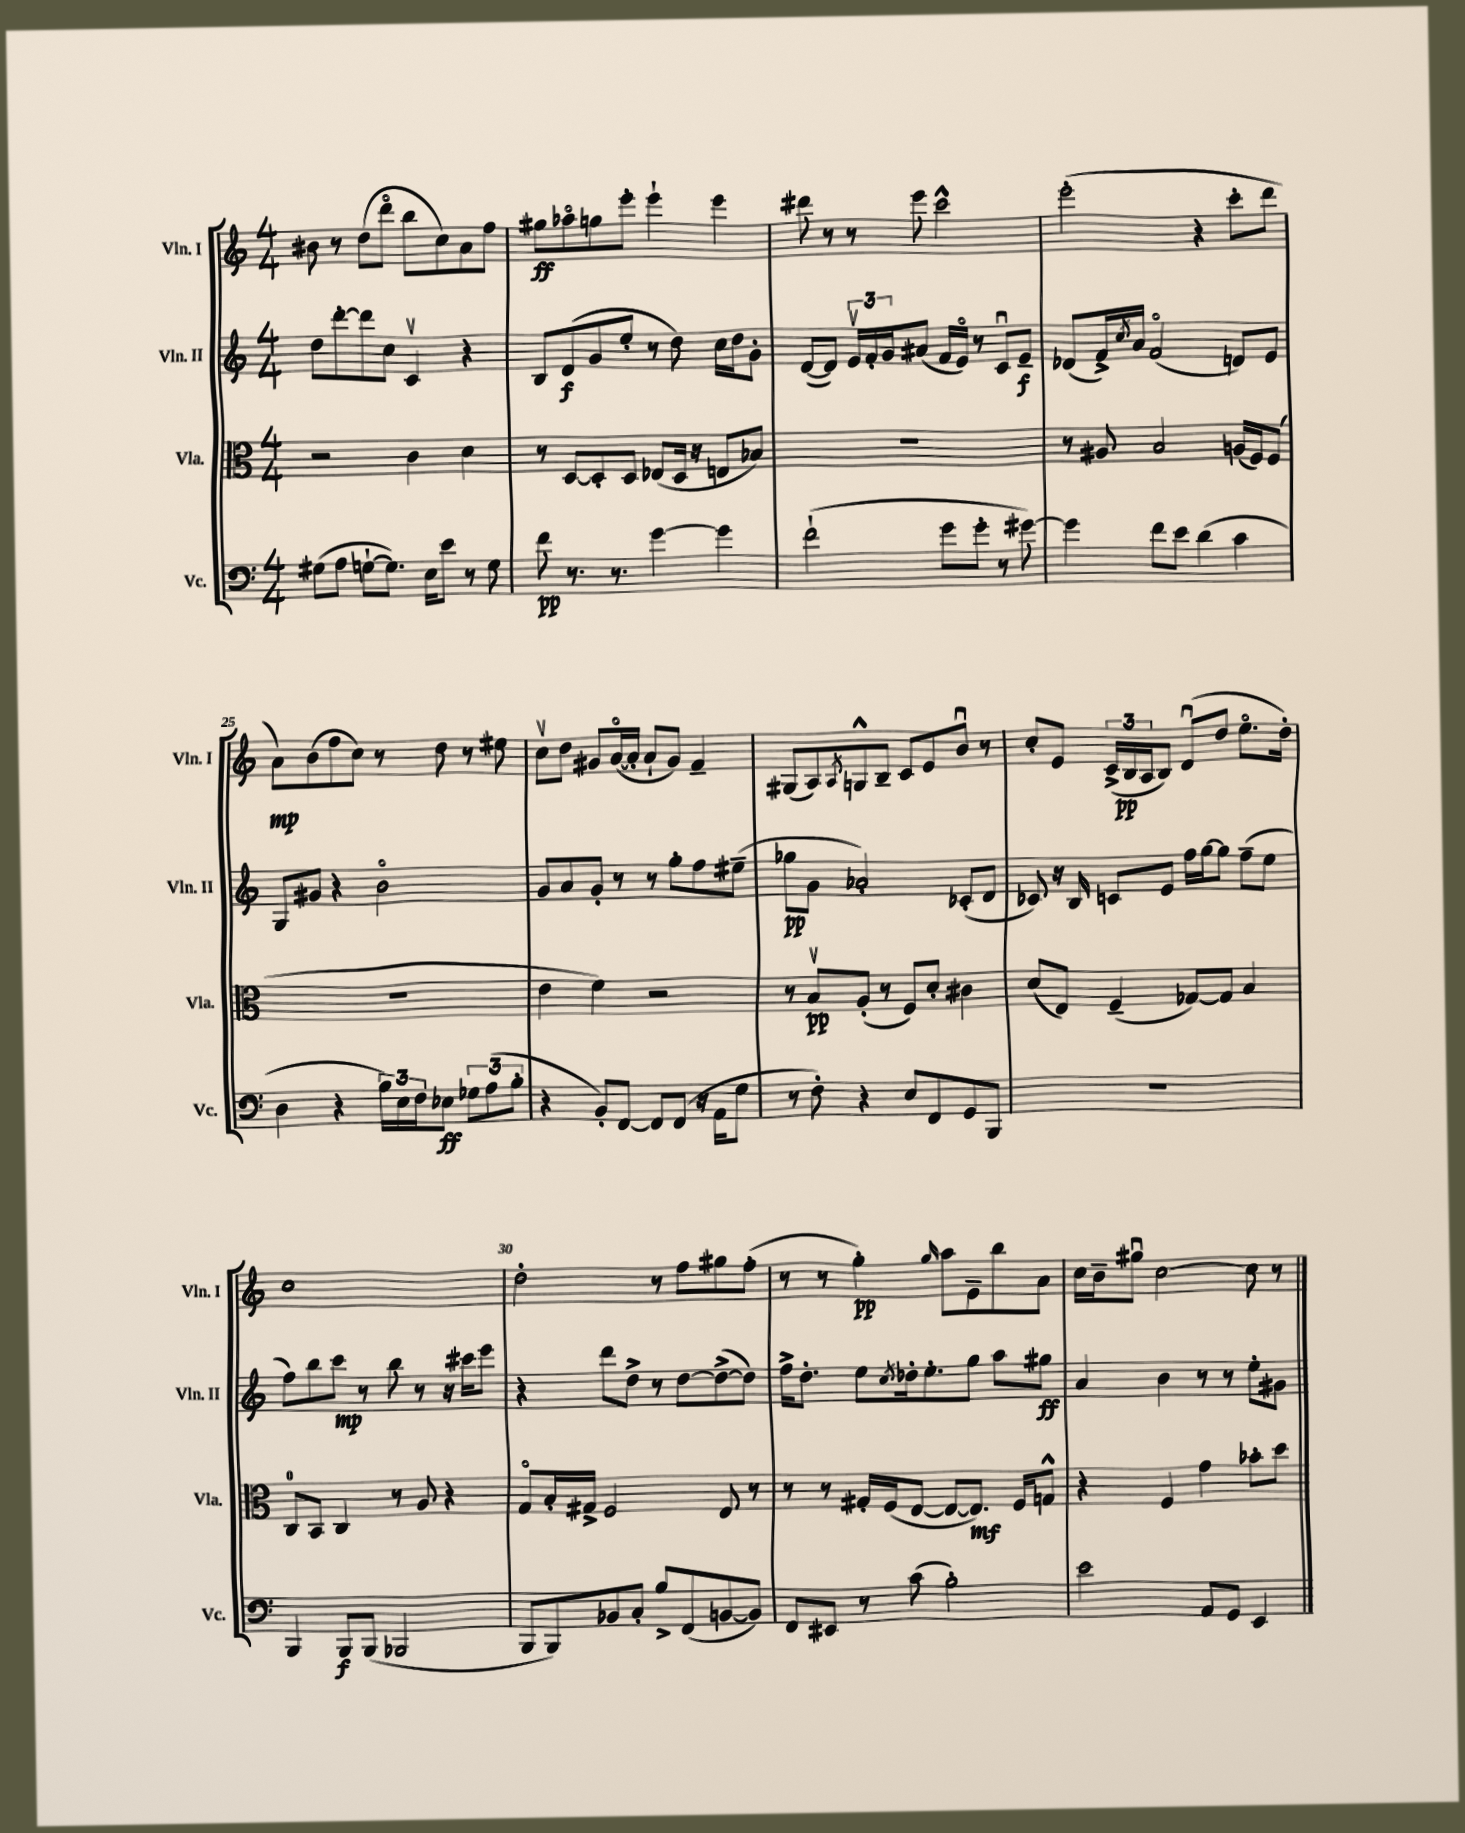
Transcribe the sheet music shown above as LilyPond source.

<<
\new StaffGroup <<
\new Staff = "s0" \with { instrumentName = "Vln. I" shortInstrumentName = "Vln. I" } {
    \clef treble \key c \major \numericTimeSignature \time 4/4
    bis'8 r8 d''8( d'''8\flageolet b''8 c''8) a'8 f''8 |
    gis''8\ff aes''8\flageolet g''8 e'''8-. e'''4-! e'''4 |
    dis'''8 r8 r8 e'''8 c'''2-^ |
    e'''2-.( r4 c'''8-. d'''8 |
    a'8\mp) b'8( f''8 c''8) r8 d''8 r8 eis''8 |
    c''8\upbow d''8 gis'8 a'16~\flageolet( a'16-. a'8-! gis'8) f'4-- |
    gis8( a8) \acciaccatura { a8 } g8-^ b8-- c'8 e'8 b'8\downbow r8 |
    c''8-. e'8 \tuplet 3/2 { c'16->( b16\pp a16 } b8) d'8\downbow( d''8 e''8.\flageolet d''16-.) |
    c''1 |
    d''2-. r8 f''8 gis''8 f''8-.( |
    r8 r8 g''4-.\pp) \grace { g''16 } a''8 e'8-- b''8 a'8 |
    c''16 b'16-- gis''8\downbow c''2~ c''8 r8 \bar "|." |
}
\new Staff = "s1" \with { instrumentName = "Vln. II" shortInstrumentName = "Vln. II" } {
    \clef treble \key c \major \numericTimeSignature \time 4/4
    d''8 d'''8~-. d'''8 c''8 c'4\upbow r4 |
    b8 d'8\f( g'8 e''8-. r8 d''8) c''16 d''16 g'8-. |
    d'8~( d'8) \tuplet 3/2 { e'16\upbow f'16-. g'16 } ais'8( f'16 e'16\flageolet) r8 c'8\downbow e'8--\f |
    des'8( f'16->) \acciaccatura { c''8 } a'16 f'2\flageolet( d'8) e'8 |
    g8 gis'8 r4 b'2\flageolet |
    g'8 a'8 g'8-. r8 r8 g''8-. f''8 eis''8--( |
    ges''8\pp g'8 aes'2-.) ces'8-.( d'8 |
    ces'8) r16 b16 c'8 e'8 f''16 g''16~ g''8 f''8--( e''8 |
    f''8) b''8 c'''8\mp r8 b''8 r8 r16 cis'''16 e'''8 |
    r4 d'''8 d''8-> r8 d''8~ d''8~->( d''8) |
    f''16-> d''8.-. e''8 \acciaccatura { c''8 } des''16-. e''8.-. g''8 a''8 gis''8\ff |
    a'4 b'4 r8 r8 e''8-. gis'8 \bar "|." |
}
\new Staff = "s2" \with { instrumentName = "Vla." shortInstrumentName = "Vla." } {
    \clef alto \key c \major \numericTimeSignature \time 4/4
    r2 c'4 d'4 |
    r8 d8~ d8-. d8 ees8( d16 r16 e8 bes8) |
    R1 |
    r8 ais8 b2 a16( f16) f8( |
    r1 |
    e'4 f'4) r2 |
    r8 b8\upbow\pp a8-.( r8 f8) d'8-. cis'4 |
    d'8( e8) f4--( ges8~) ges8 b4 |
    c8-0 b,8 c4 r8 a8 r4 |
    g8\flageolet b16-. gis16-> f2 e8 r8 |
    r8 r8 gis16-. f16( e8~ e8~ e8.\mf) f16 g8-^ |
    r4 f4 g'4 bes'8-. d''8 \bar "|." |
}
\new Staff = "s3" \with { instrumentName = "Vc." shortInstrumentName = "Vc." } {
    \clef bass \key c \major \numericTimeSignature \time 4/4
    gis8( a8 g8~-! g8.) e16 e'8 r8 g8 |
    f'8\pp r8. r8. g'4~ g'4 |
    f'2-!( g'8 g'8-. r8 gis'8~) |
    gis'4 f'8 e'8 d'4( c'4 |
    d4 r4 \tuplet 3/2 { b16) e16 f16 } ees8\ff \tuplet 3/2 { ges8 a8( b8-. } |
    r4 b,8-.) f,8~ f,8 f,8( r16 a,16 g8 |
    r8 f8-.) r4 e8 f,8 g,8 b,,8 |
    R1 |
    b,,4 b,,8\f b,,8( bes,,2 |
    b,,8 b,,8) bes,8 c8-. b8-> f,8( b,8~ b,8) |
    f,8 eis,8 r8 c'8( b2-.) |
    e'2 a,8 g,8 e,4 \bar "|." |
}
>>
>>
\layout { \context { \Score currentBarNumber = #21 \override BarNumber.break-visibility = ##(#f #t #t) barNumberVisibility = #(every-nth-bar-number-visible 5) } }
